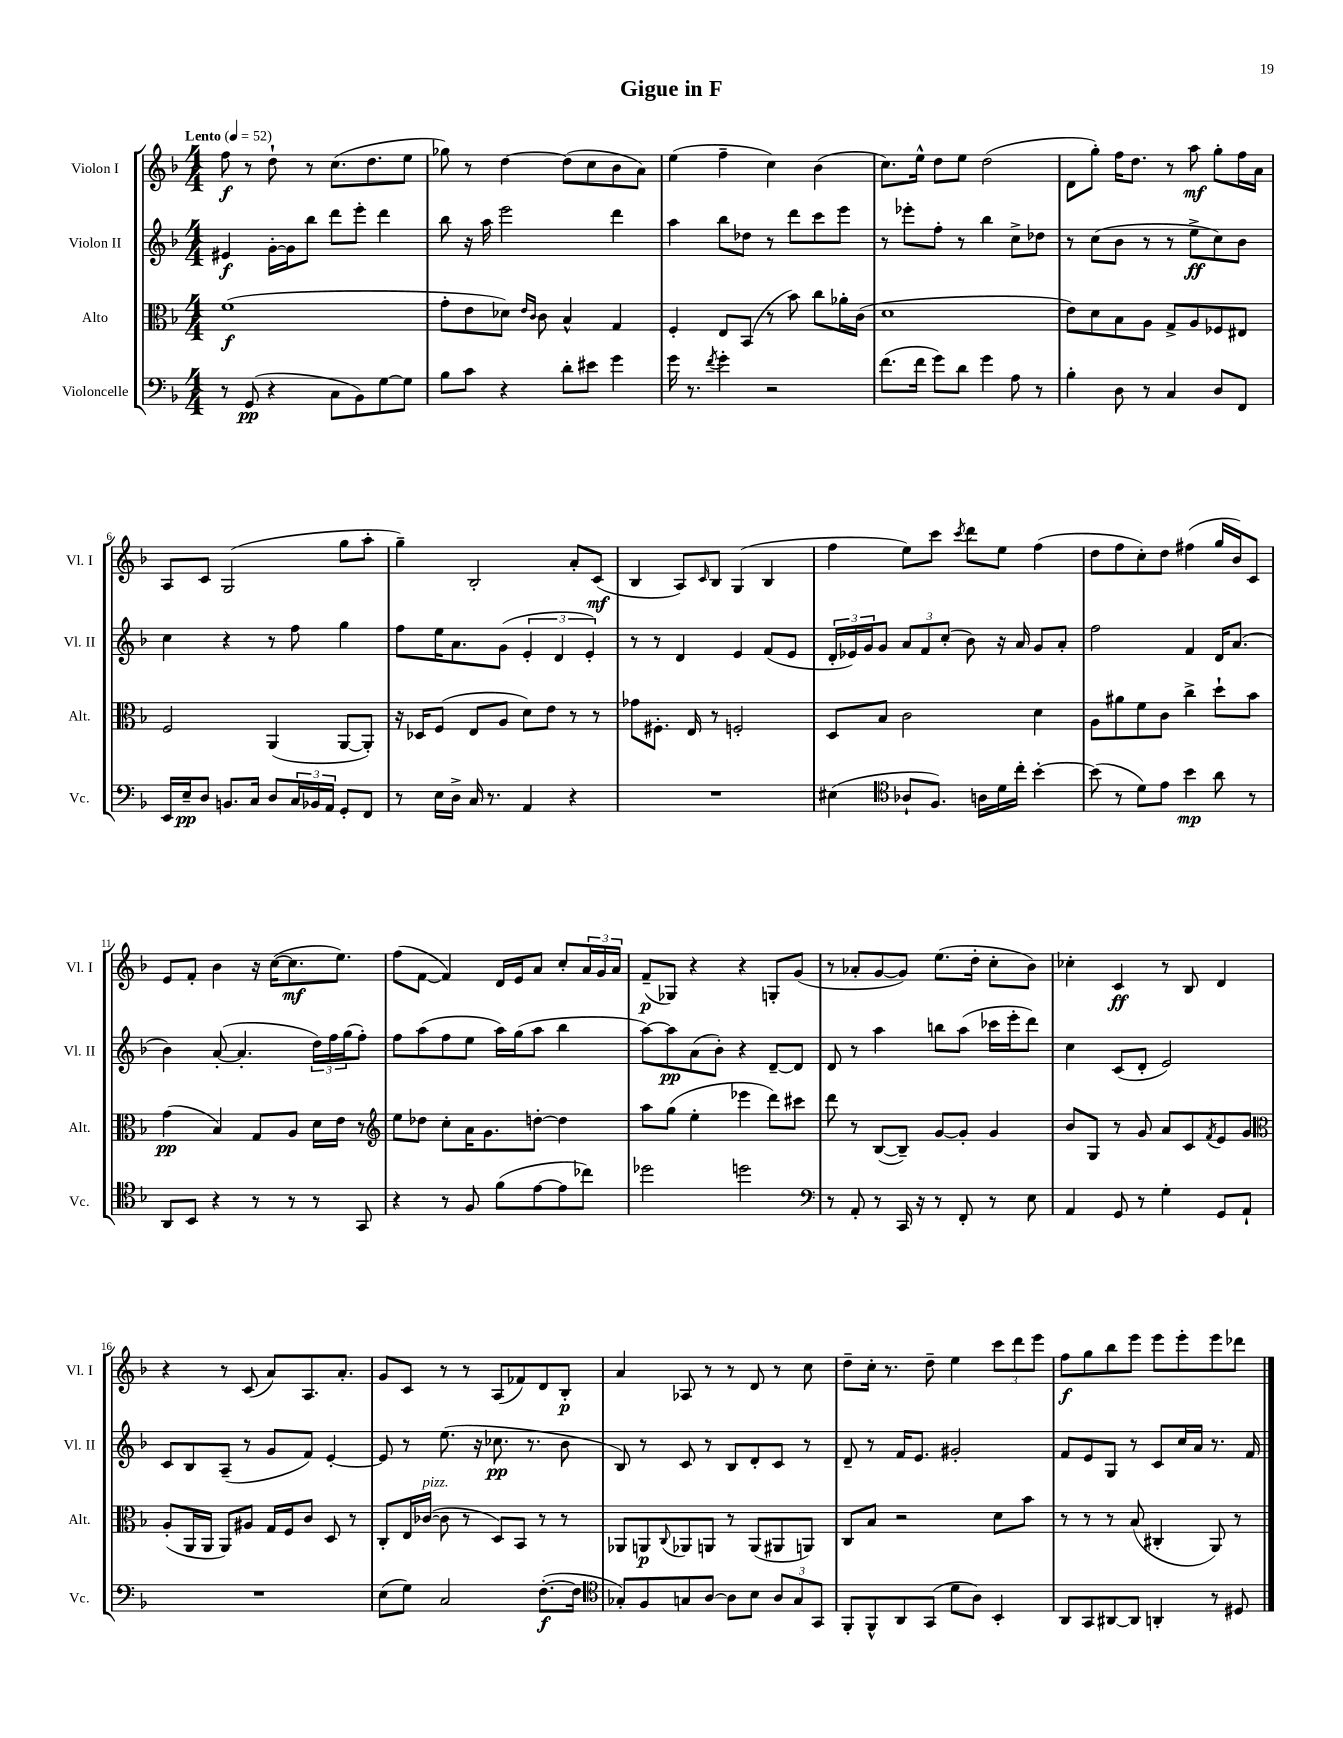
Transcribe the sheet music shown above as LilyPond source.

\header { title = "Gigue in F" }
<<
\new StaffGroup <<
\new Staff = "s0" \with { instrumentName = "Violon I" shortInstrumentName = "Vl. I" } {
    \clef treble \key f \major \numericTimeSignature \time 4/4 \tempo "Lento" 4 = 52
    f''8\f r8 d''8-! r8 c''8.( d''8. e''8 |
    ges''8) r8 d''4~ d''8( c''8 bes'8 a'8) |
    e''4( f''4-- c''4) bes'4( |
    c''8.) e''16-^ d''8 e''8 d''2( |
    d'8 g''8-.) f''16 d''8. r8 a''8\mf g''8-. f''16 a'16 |
    a8 c'8 g2( g''8 a''8-. |
    g''4--) bes2-. a'8-. c'8\mf( |
    bes4 a8) \grace { c'16 } bes8 g4( bes4 |
    f''4 e''8) c'''8 \acciaccatura { c'''8 } d'''8 e''8 f''4( |
    d''8 f''8 c''8-.) d''8 fis''4( g''16 bes'16) c'8 |
    e'8 f'8-. bes'4 r16 c''16~( c''8.\mf e''8.) |
    f''8( f'8~ f'4) d'16 e'16 a'8 c''8-. \tuplet 3/2 { a'16 g'16 a'16 } |
    f'8--\p( ges8) r4 r4 g8-. g'8( |
    r8 aes'8-. g'8~ g'8) e''8.( d''16-. c''8-. bes'8) |
    ces''4-. c'4\ff r8 bes8 d'4 |
    r4 r8 c'8( a'8) a8. a'8.-. |
    g'8 c'8 r8 r8 a8( fes'8) d'8 bes8-.\p |
    a'4 aes8 r8 r8 d'8 r8 c''8 |
    d''8-- c''16-. r8. d''8-- e''4 \tuplet 3/2 { c'''8 d'''8 e'''8 } |
    f''8\f g''8 bes''8 e'''8 e'''8 e'''8-. e'''8 des'''8 \bar "|." |
}
\new Staff = "s1" \with { instrumentName = "Violon II" shortInstrumentName = "Vl. II" } {
    \clef treble \key f \major \numericTimeSignature \time 4/4
    eis'4\f g'16~-. g'16 bes''8 d'''8 e'''8-. d'''4 |
    bes''8 r16 a''16 e'''2 d'''4 |
    a''4 bes''8 des''8 r8 d'''8 c'''8 e'''8 |
    r8 ees'''8-. f''8-. r8 bes''4 c''8-> des''8 |
    r8 c''8( bes'8 r8 r8 e''8->\ff c''8) bes'8 |
    c''4 r4 r8 f''8 g''4 |
    f''8 e''16 a'8. g'8( \tuplet 3/2 { e'4-. d'4 e'4-.) } |
    r8 r8 d'4 e'4 f'8( e'8 |
    \tuplet 3/2 { d'16-. ees'16) g'16 } g'8 \tuplet 3/2 { a'8 f'8 c''8-.( } bes'8) r16 a'16 g'8 a'8-. |
    f''2 f'4 d'16 a'8.( |
    bes'4) a'8~-.( a'4.-. \tuplet 3/2 { d''16) f''16 g''16( } f''8-.) |
    f''8 a''8( f''8 e''8 a''16) g''16( a''8 bes''4 |
    a''8~) a''8\pp a'8( bes'8-.) r4 d'8~-- d'8 |
    d'8 r8 a''4 b''8 a''8( ces'''16 e'''16-. d'''8) |
    c''4 c'8( d'8-. e'2) |
    c'8 bes8 a8--( r8 g'8 f'8) e'4~-. |
    e'8 r8 e''8.( r16 ces''8.\pp r8. bes'8 |
    bes8) r8 c'8 r8 bes8 d'8-. c'8 r8 |
    d'8-- r8 f'16 e'8. gis'2-. |
    f'8 e'8 g8 r8 c'8 c''16 a'16 r8. f'16 \bar "|." |
}
\new Staff = "s2" \with { instrumentName = "Alto" shortInstrumentName = "Alt." } {
    \clef alto \key f \major \numericTimeSignature \time 4/4
    f'1\f( |
    g'8-. e'8 des'8) \grace { e'16 c'16 } c'8 bes4-^ g4 |
    f4-. e8 bes,8( r8 bes'8) c''8 aes'16-. c'16( |
    d'1 |
    e'8) d'8 bes8 a8 g8-> a8 fes8 eis8 |
    f2 a,4( a,8~ a,8-.) |
    r16 des16 f8( e8 a8 d'8) e'8 r8 r8 |
    ges'8 fis8.-. e16 r8 f2-. |
    d8 bes8 c'2 d'4 |
    a8 ais'8 f'8 c'8 c''4-> d''8-! bes'8 |
    g'4\pp( bes4) g8 a8 d'16 e'16 r8 |
    \clef treble e''8 des''8 c''8-. a'16 g'8. d''8~-. d''4 |
    a''8 g''8( e''4-. ees'''4 d'''8) cis'''8 |
    d'''8 r8 bes8~( bes8--) g'8~ g'8-. g'4 |
    bes'8 g8 r8 g'8 a'8 c'8 \acciaccatura { f'8 } e'8 g'8 |
    \clef alto a8-.( a,16 a,16 a,8) ais8 g16 f16 c'8 d8 r8 |
    c8-. e16 ces'16~^\markup { \italic "pizz." }( ces'8 r8 d8) bes,8 r8 r8 |
    aes,8 a,8\p \appoggiatura { c8 } aes,8 a,8 r8 a,8( ais,8 a,8) |
    c8 bes8 r2 d'8 bes'8 |
    r8 r8 r8 bes8( cis4-. a,8) r8 \bar "|." |
}
\new Staff = "s3" \with { instrumentName = "Violoncelle" shortInstrumentName = "Vc." } {
    \clef bass \key f \major \numericTimeSignature \time 4/4
    r8 g,8\pp( r4 c8 bes,8) g8~ g8 |
    bes8 c'8 r4 d'8-. eis'8 g'4 |
    g'16 r8. \acciaccatura { f'8 } g'4-. r2 |
    f'8.( f'16 g'8) d'8 g'4 a8 r8 |
    bes4-. d8 r8 c4 d8 f,8 |
    e,16 e16--\pp d8 b,8. c16 d8 \tuplet 3/2 { c16 bes,16 a,16 } g,8-. f,8 |
    r8 e16 d16-> c16 r8. a,4 r4 |
    R1 |
    eis4( \clef tenor aes8-! f8.) a16 d'16 c''16-. bes'4~-. |
    bes'8( r8 d'8) e'8 bes'4\mp a'8 r8 |
    a,8 bes,8 r4 r8 r8 r8 g,8 |
    r4 r8 f8 f'8( e'8~ e'8 ces''8) |
    des''2 d''2 |
    \clef bass r8 a,8-. r8 c,16 r16 r8 f,8-. r8 e8 |
    a,4 g,8 r8 g4-. g,8 a,8-! |
    R1 |
    e8( g8) c2 f8.~-.\f( f16 |
    \clef tenor ges8-.) f8 g8 a8~ a8 bes8 \tuplet 3/2 { a8 g8 g,8 } |
    f,8-. f,8-^ a,8 g,8( d'8 a8) bes,4-. |
    a,8 g,8 ais,8~ ais,8 a,4-. r8 dis8 \bar "|." |
}
>>
>>
